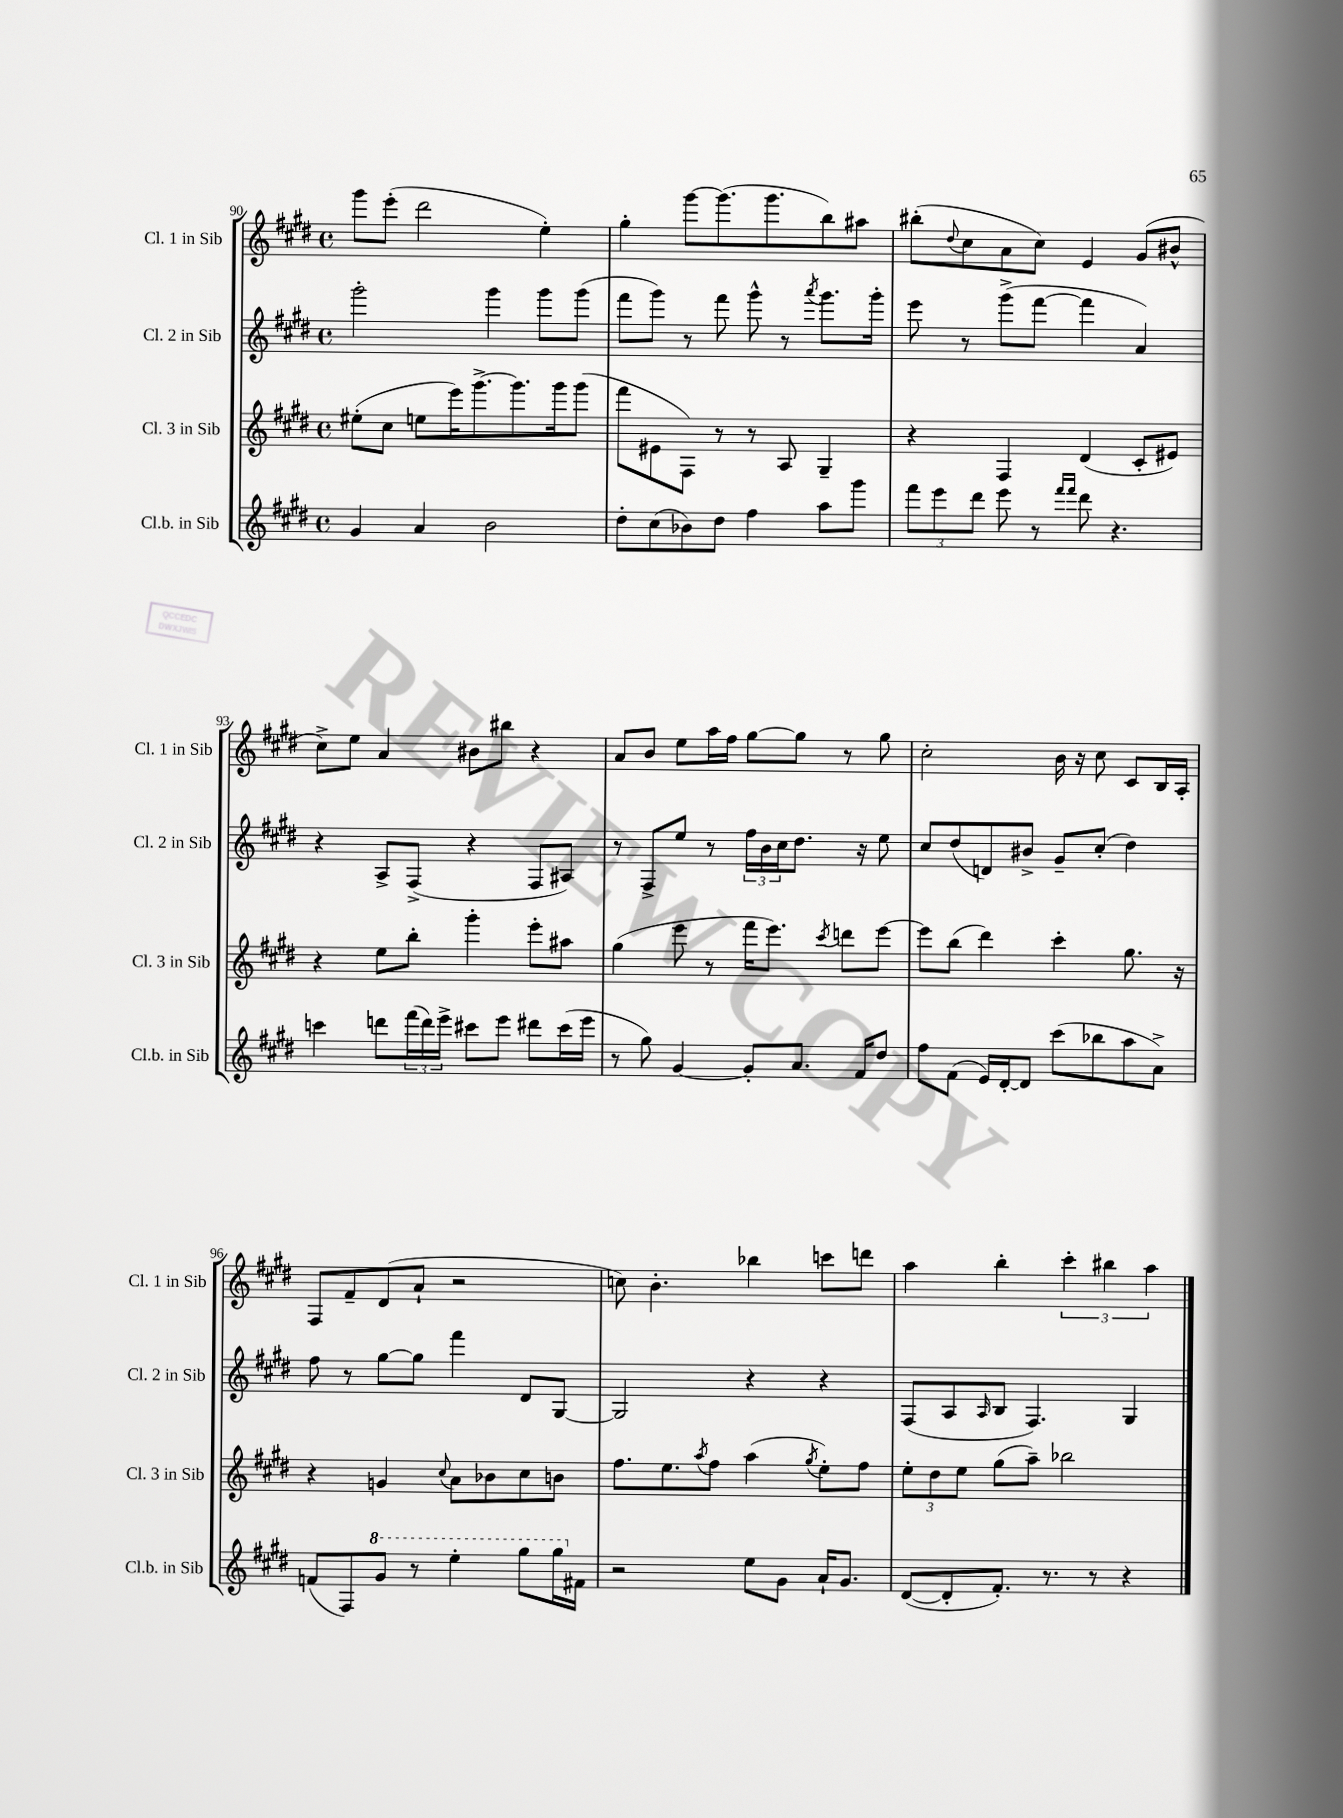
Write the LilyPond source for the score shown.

<<
\new StaffGroup <<
\new Staff = "s0" \with { instrumentName = "Cl. 1 in Sib" shortInstrumentName = "Cl. 1 in Sib" } {
    \clef treble \key e \major \defaultTimeSignature \time 4/4
    gis'''8 e'''8-.( dis'''2 e''4-.) |
    gis''4-. gis'''8~ gis'''8.( gis'''8. b''8) ais''8 |
    bis''8-.( \appoggiatura { dis''8 } cis''8 a'8 cis''8) e'4 gis'8( bis'8-^ |
    cis''8->) e''8 a'4 bis'8 bis''8 r4 |
    a'8 b'8 e''8 a''16 fis''16 gis''8~ gis''8 r8 gis''8 |
    cis''2-. b'16 r16 cis''8 cis'8 b16 a16-. |
    fis8 fis'8-- dis'8( a'8-! r2 |
    c''8) b'4.-. bes''4 c'''8 d'''8 |
    a''4 b''4-. \tuplet 3/2 { cis'''4-. bis''4 a''4 } \bar "|." |
}
\new Staff = "s1" \with { instrumentName = "Cl. 2 in Sib" shortInstrumentName = "Cl. 2 in Sib" } {
    \clef treble \key e \major \defaultTimeSignature \time 4/4
    gis'''2-. gis'''4 gis'''8 gis'''8( |
    fis'''8 gis'''8) r8 fis'''8 gis'''8-^ r8 \acciaccatura { a'''8 } gis'''8. gis'''16-. |
    e'''8 r8 gis'''8->( fis'''8~ fis'''4 a'4) |
    r4 a8-> fis8->( r4 fis8 ais8) |
    r8 fis8-> e''8 r8 \tuplet 3/2 { fis''16 b'16 cis''16 } dis''8. r16 e''8 |
    cis''8 dis''8( d'8) bis'8-> gis'8-- cis''8-.( dis''4) |
    fis''8 r8 gis''8~ gis''8 fis'''4 dis'8 gis8~ |
    gis2 r4 r4 |
    fis8( a8 \grace { a16 } b8 fis4.) gis4 \bar "|." |
}
\new Staff = "s2" \with { instrumentName = "Cl. 3 in Sib" shortInstrumentName = "Cl. 3 in Sib" } {
    \clef treble \key e \major \defaultTimeSignature \time 4/4
    eis''8-.( cis''8 e''8 e'''16) gis'''8.~-> gis'''8. gis'''16 gis'''8( |
    fis'''8 eis'8 fis8) r8 r8 a8 gis4-- |
    r4 fis4 dis'4( cis'8-. eis'8) |
    r4 e''8 b''8-. gis'''4-. e'''8-. ais''8 |
    gis''4( e'''8 r8 fis'''16 e'''8.) \acciaccatura { cis'''8 } d'''8 e'''8~ |
    e'''8 b''8( dis'''4) cis'''4-. gis''8. r16 |
    r4 g'4 \appoggiatura { cis''8 } a'8 bes'8 cis''8 b'8 |
    fis''8. e''8. \acciaccatura { a''8 } fis''8 a''4( \acciaccatura { gis''8 } e''8-.) fis''8 |
    \tuplet 3/2 { e''8-. dis''8 e''8 } gis''8( a''8--) bes''2 \bar "|." |
}
\new Staff = "s3" \with { instrumentName = "Cl.b. in Sib" shortInstrumentName = "Cl.b. in Sib" } {
    \clef treble \key e \major \defaultTimeSignature \time 4/4
    gis'4 a'4 b'2 |
    dis''8-. cis''8( bes'8) dis''8 fis''4 a''8 gis'''8 |
    \tuplet 3/2 { fis'''8 e'''8 dis'''8 } e'''8 r8 \grace { fis'''16 fis'''16 } dis'''8 r4. |
    c'''4 d'''8 \tuplet 3/2 { fis'''16( d'''16) e'''16-> } cis'''8 e'''8 dis'''8 cis'''16( e'''16 |
    r8 gis''8) gis'4~ gis'8-. a'8. fis'16 dis''8 |
    fis''8 fis'8( e'16) dis'16~-. dis'8 cis'''8( bes''8 a''8 a'8->) |
    f'8( fis8) \ottava #1 gis''8 r8 e'''4-. gis'''8 gis'''16 \ottava #0 fis'16 |
    r2 e''8 gis'8 a'16-! gis'8. |
    dis'8~( dis'8-. fis'8.-.) r8. r8 r4 \bar "|." |
}
>>
>>
\layout { \context { \Score currentBarNumber = #90 } }
